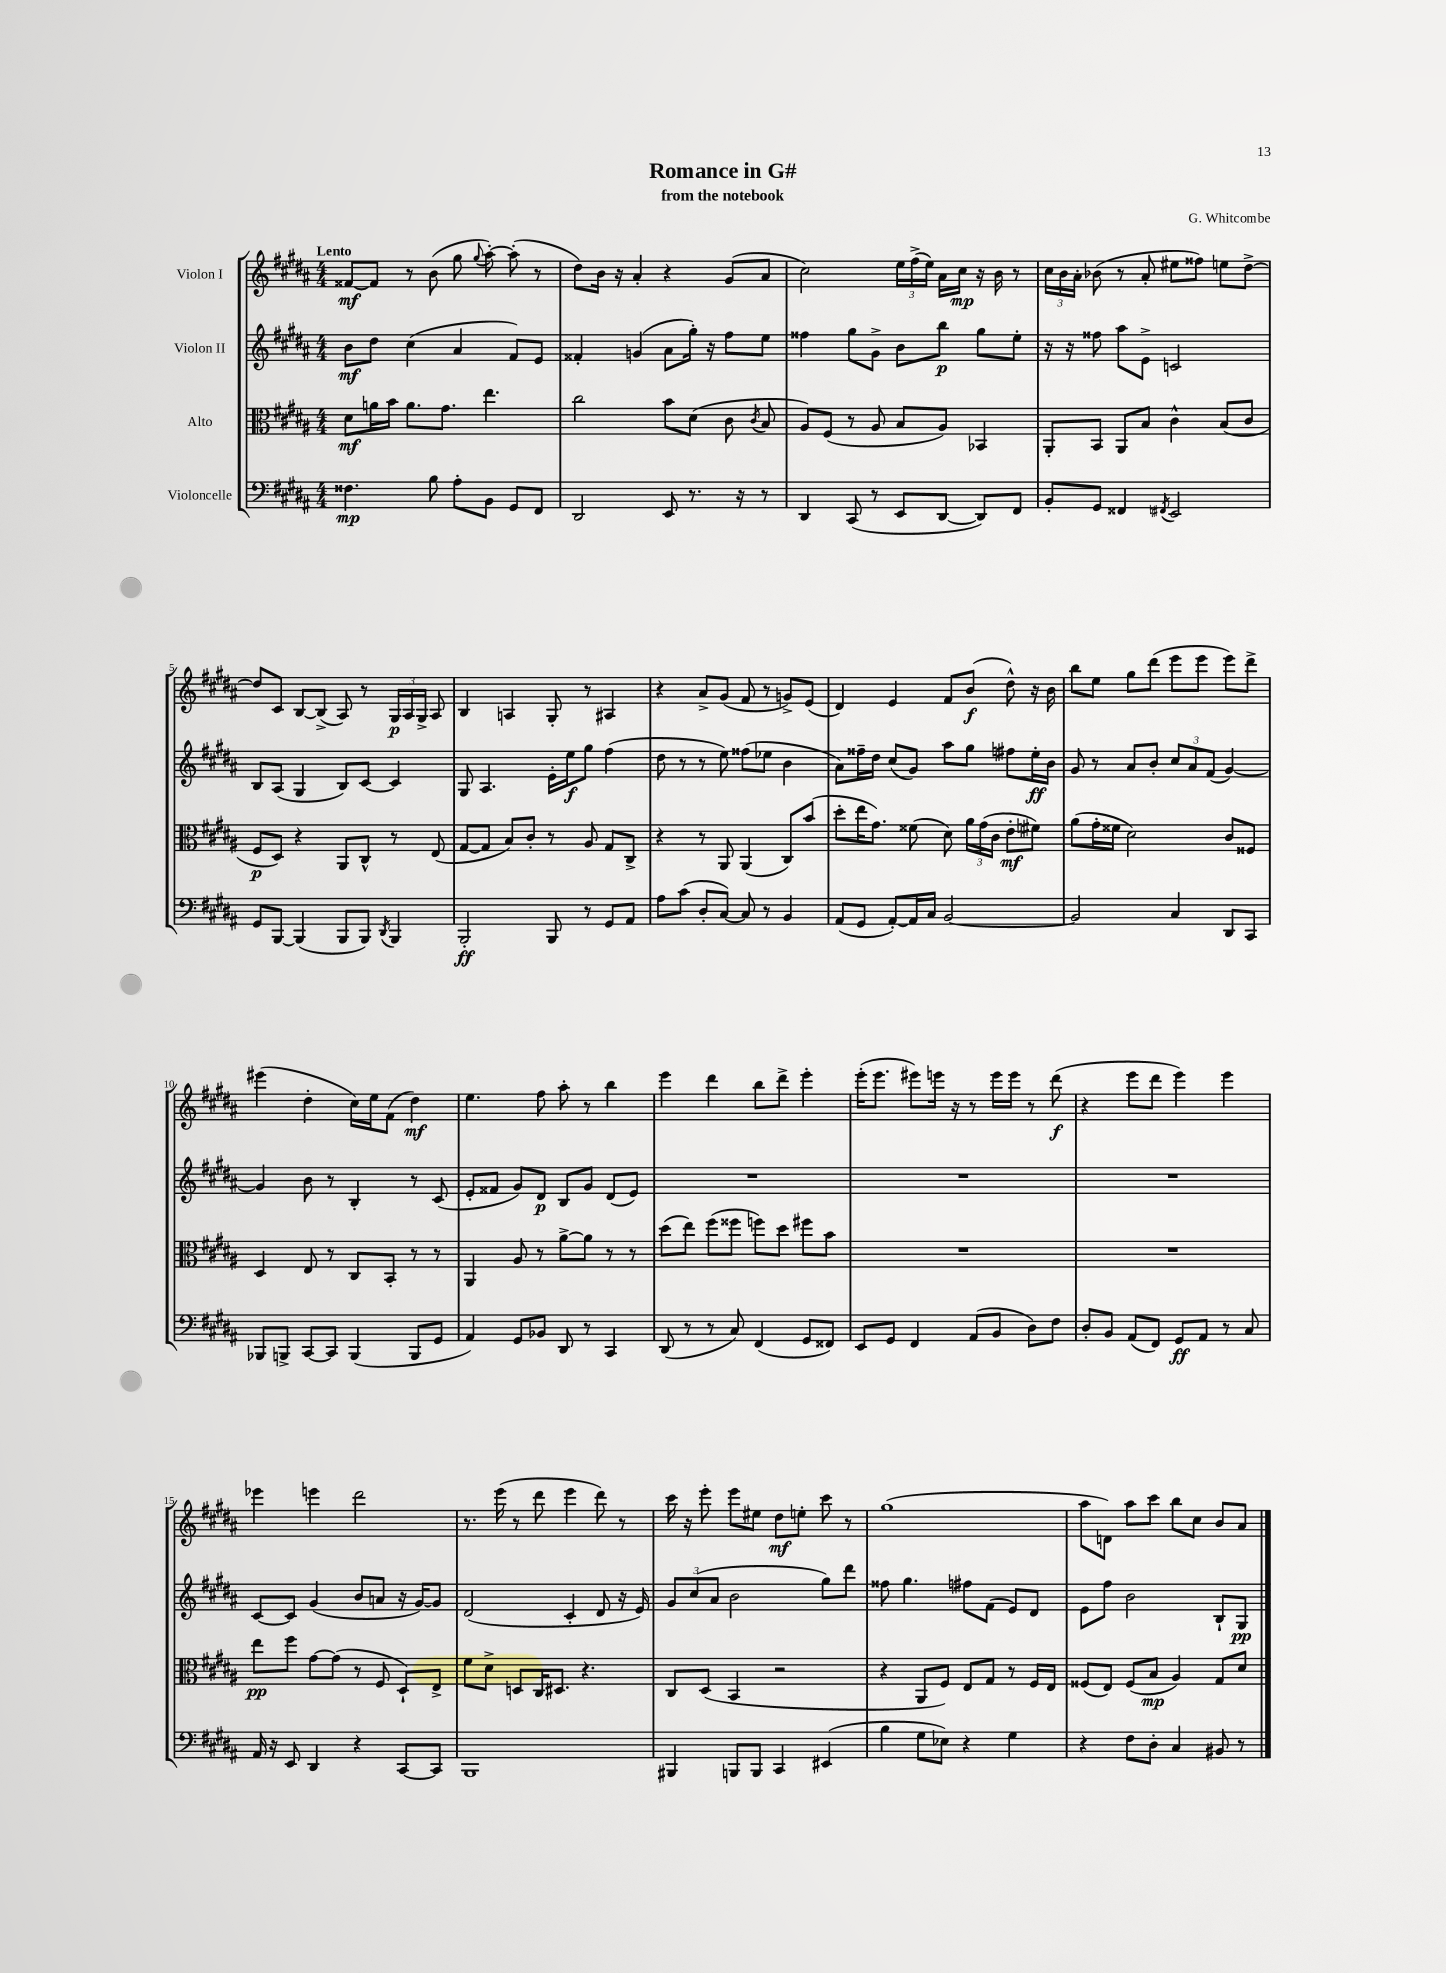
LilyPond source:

\header { title = "Romance in G#" composer = "G. Whitcombe" subtitle = "from the notebook" }
<<
\new StaffGroup <<
\new Staff = "s0" \with { instrumentName = "Violon I" } {
    \clef treble \key b \major \numericTimeSignature \time 4/4 \tempo "Lento"
    \autoBeamOff fisis'8[~\mf fisis'8] r8 b'8( gis''8 \appoggiatura { gis''8 } ais''8~-.) ais''8-.( r8 |
    dis''8[) b'16] r16 ais'4-. r4 gis'8[( ais'8] |
    cis''2) \tuplet 3/2 { e''16[ fis''16->( e''16]) } ais'16[ cis''16]\mp r16 b'16 r8 |
    \tuplet 3/2 { cis''16[ b'16 ais'16]-. } bes'8( r8 ais'8-. eis''8[ fisis''8]) e''8[ dis''8]~-> |
    dis''8[ cis'8] b8[~ b8]->( ais8) r8 \tuplet 3/2 { gis16[\p ais16 gis16]-> } ais8 |
    b4 a4 gis8-. r8 ais4 |
    r4 ais'8[-> gis'8]( fis'8 r8 g'8[->) e'8]( |
    dis'4) e'4 fis'8[ b'8]\f( dis''8-^) r16 b'16 |
    b''8[ e''8] gis''8[ dis'''8]( e'''8[ e'''8] e'''8[) dis'''8]-> |
    eis'''4( dis''4-. cis''16[) e''16 fis'8]( dis''4\mf) |
    e''4. fis''8 ais''8-. r8 b''4 |
    e'''4 dis'''4 b''8[ dis'''8]-> e'''4-. |
    e'''16[-.( e'''8.] eis'''8[) e'''16] r16 r8 e'''16[ e'''16] r8 dis'''8\f( |
    r4 e'''8[ dis'''8] e'''4) e'''4 |
    ees'''4 e'''4 dis'''2 |
    r8. e'''16( r8 dis'''8 e'''4 dis'''8) r8 |
    cis'''16 r16 e'''8-. e'''8[ eis''8] dis''8[\mf e''8]-. cis'''8 r8 |
    gis''1( |
    ais''8[ d'8]) ais''8[ cis'''8] b''8[ cis''8] b'8[ ais'8] \bar "|." |
}
\new Staff = "s1" \with { instrumentName = "Violon II" } {
    \clef treble \key b \major \numericTimeSignature \time 4/4
    \autoBeamOff b'8[\mf dis''8] cis''4( ais'4 fis'8[) e'8] |
    fisis'4-. g'4( ais'8[ gis''16]-.) r16 fis''8[ e''8] |
    fisis''4 gis''8[ gis'8]-> b'8[ b''8]\p gis''8[ e''8]-. |
    r16 r16 fisis''8 ais''8[ e'8]-> c'2 |
    b8[ ais8]( gis4 b8[) cis'8]~ cis'4 |
    gis8 ais4. e'16[-. e''16\f gis''8] fis''4( |
    dis''8 r8 r8 e''8) fisis''8[( ees''8] b'4 |
    ais'8[) fisis''16-- dis''16] cis''8[( gis'8]) ais''8[ gis''8] fis''8[ e''16-.\ff b'16] |
    gis'8 r8 ais'8[ b'8]-. \tuplet 3/2 { cis''8[ ais'8 fis'8]( } gis'4~) |
    gis'4 b'8 r8 b4-. r8 cis'8( |
    e'8[-. fisis'8] gis'8[) dis'8]\p b8[ gis'8] dis'8[( e'8]) |
    R1 |
    R1 |
    R1 |
    cis'8[~ cis'8] gis'4( b'8[ a'8] r16 gis'16[~) gis'8] |
    dis'2( cis'4-. dis'8 r16 e'16) |
    \tuplet 3/2 { gis'8[ cis''8( ais'8] } b'2 gis''8[) dis'''8] |
    fisis''8 gis''4. fis''8[ fis'8]( e'8[) dis'8] |
    e'8[ fis''8] b'2 b8[-! gis8]\pp \bar "|." |
}
\new Staff = "s2" \with { instrumentName = "Alto" } {
    \clef alto \key b \major \numericTimeSignature \time 4/4
    \autoBeamOff dis'8[\mf a'16 b'16] a'8.[ gis'8.] e''4. |
    cis''2 b'8[ dis'8]( cis'8 \acciaccatura { cis'8 } b8 |
    ais8[) fis8]( r8 ais8 b8[ ais8]) bes,4 |
    ais,8[-. b,8] ais,8[ b8] cis'4-^ b8[( cis'8] |
    fis8[\p dis8]) r4 ais,8[ cis8]-^ r8 e8( |
    gis8[~ gis8] b8[) cis'8]-. r8 ais8 gis8[ cis8]-> |
    r4 r8 ais,8 ais,4( cis8[) b'8]( |
    dis''8[-. e''16 gis'8.]) fisis'8( dis'8) \tuplet 3/2 { ais'16[ gis'16( cis'16] } e'8[-.\mf fis'8]) |
    ais'8[( gis'16-. fisis'16] dis'2) cis'8[ fisis8] |
    dis4 e8 r8 cis8[ b,8]-. r8 r8 |
    ais,4 ais8 r8 ais'8[~-> ais'8] r8 r8 |
    dis''8[( e''8]) fis''8[( fisis''8] f''8[) dis''8] fis''8[ b'8] |
    R1 |
    R1 |
    e''8[\pp fis''8] gis'8[~ gis'8]( r8 fis8 dis8[-!) e8]-> |
    fis'8[ dis'8]-> d8[ cis16 dis8.] r4. |
    cis8[ dis8]( b,4 r2 |
    r4 ais,8[ fis8]) e8[ gis8] r8 fis16[ e16] |
    fisis8[( e8]) fisis8[( b8]\mp ais4) gis8[ dis'8] \bar "|." |
}
\new Staff = "s3" \with { instrumentName = "Violoncelle" } {
    \clef bass \key b \major \numericTimeSignature \time 4/4
    \autoBeamOff fisis4.\mp b8 ais8[-. b,8] gis,8[ fis,8] |
    dis,2 e,8 r8. r16 r8 |
    dis,4 cis,8( r8 e,8[ dis,8]~ dis,8[) fis,8] |
    b,8[-. gis,8] fisis,4 \acciaccatura { fis,8 } e,2 |
    gis,8[ b,,8]~ b,,4( b,,8[ b,,8]) \acciaccatura { dis,8 } b,,4 |
    b,,2-.\ff b,,8 r8 gis,8[ ais,8] |
    ais8[ cis'8]( dis8[-. cis8]~) cis8 r8 b,4 |
    ais,8[( gis,8] ais,8[~-.) ais,16 cis16] b,2~ |
    b,2 cis4 dis,8[ cis,8] |
    bes,,8[ b,,8]-> cis,8[~ cis,8] b,,4( b,,8[ gis,8] |
    ais,4) gis,8[ bes,8] dis,8 r8 cis,4 |
    dis,8( r8 r8 cis8) fis,4( gis,8[ fisis,8]) |
    e,8[ gis,8] fis,4 ais,8[( b,8] dis8[) fis8] |
    dis8[-. b,8] ais,8[( fis,8]) gis,8[\ff ais,8] r8 cis8 |
    ais,16 r16 e,8 dis,4 r4 cis,8[~ cis,8] |
    b,,1 |
    bis,,4 b,,8[ b,,8] cis,4 eis,4( |
    b4 gis8[ ees8]) r4 gis4 |
    r4 fis8[ dis8]-. cis4 bis,8 r8 \bar "|." |
}
>>
>>
